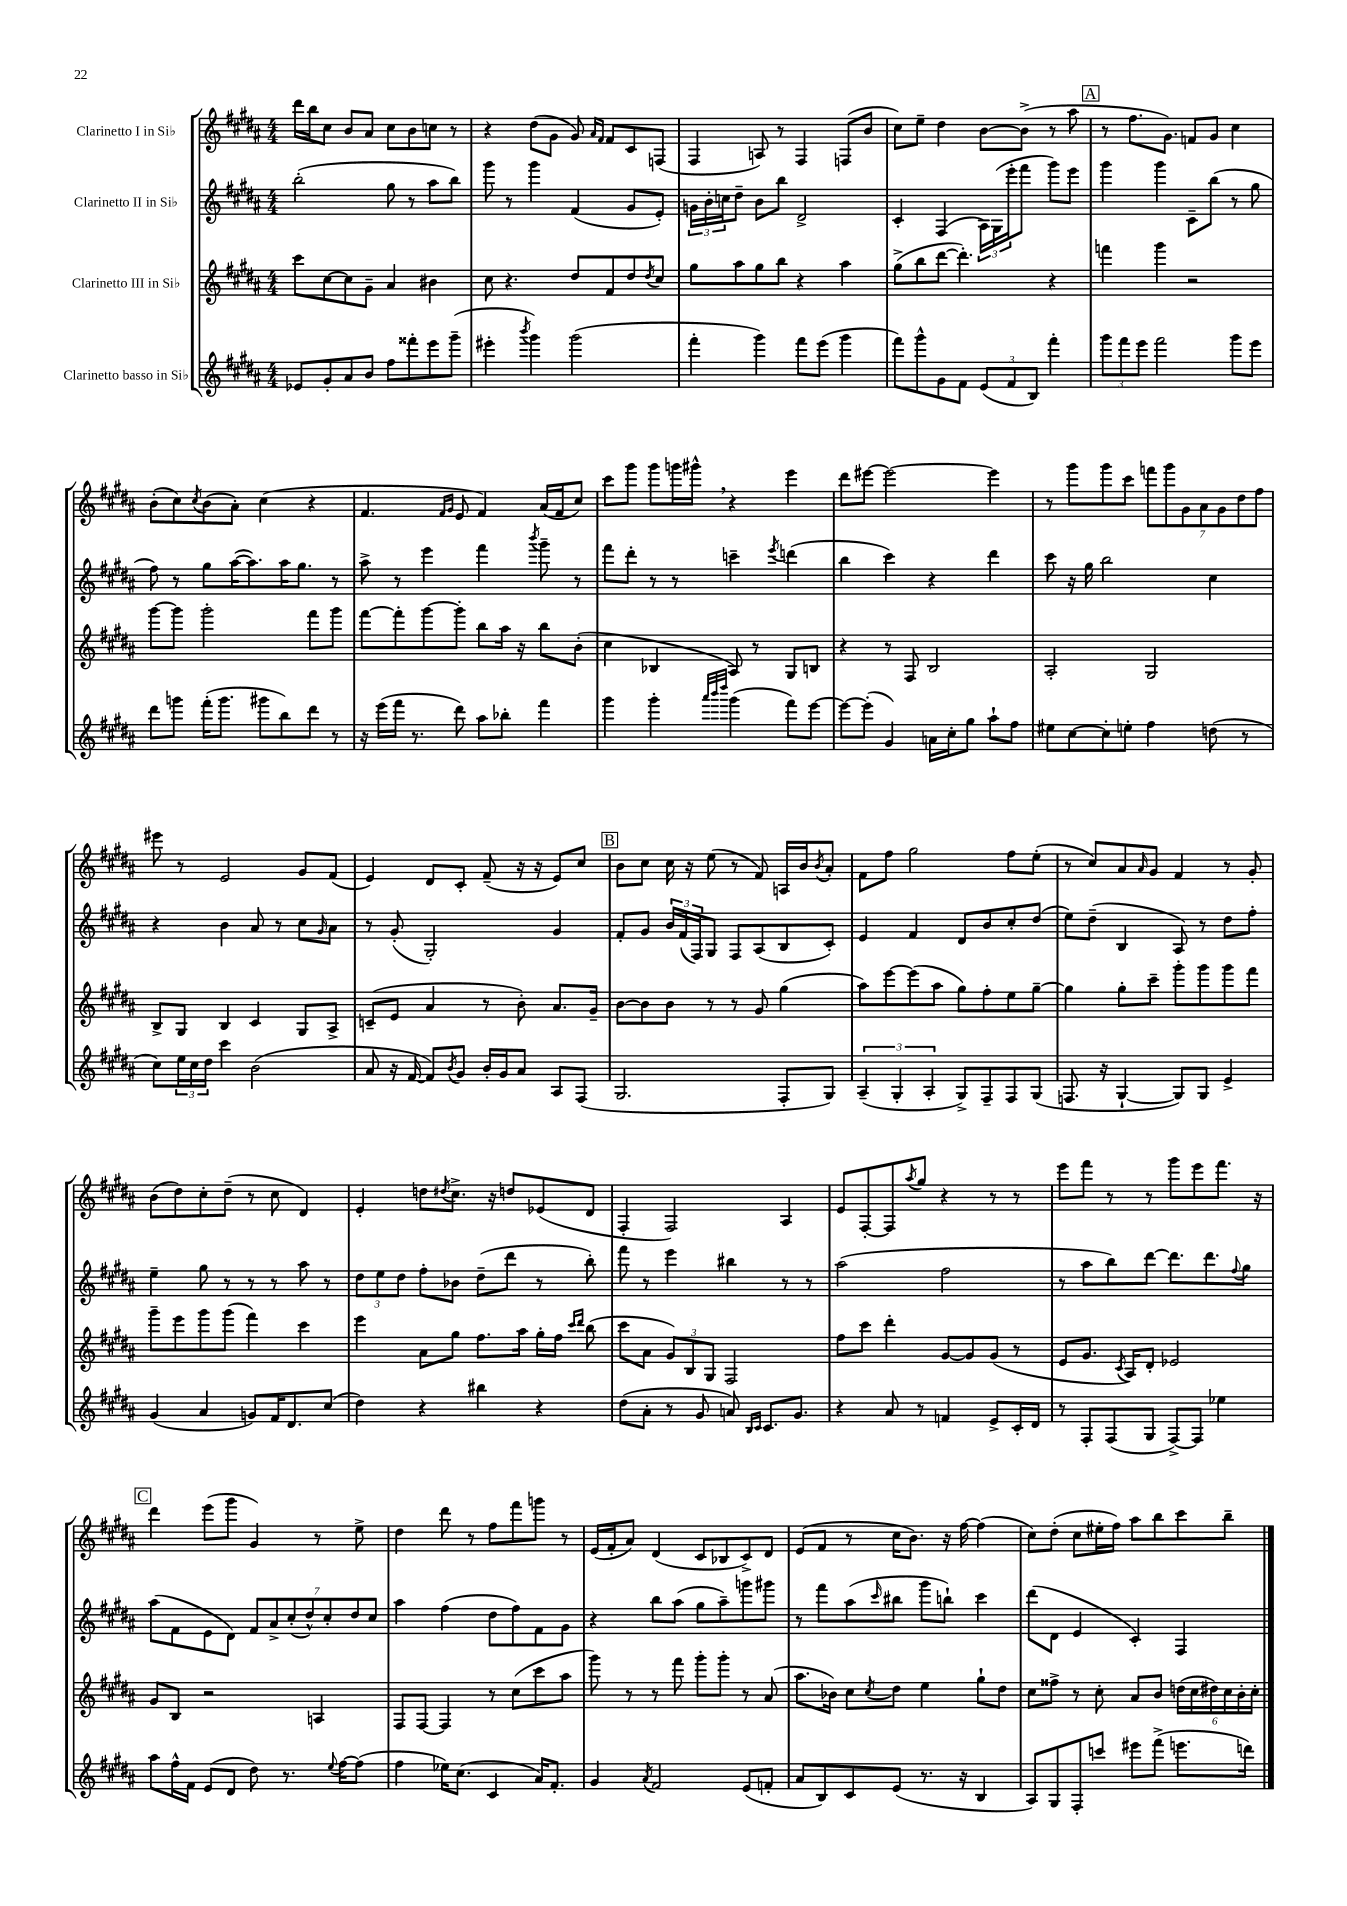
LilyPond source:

<<
\new StaffGroup <<
\new Staff = "s0" \with { instrumentName = "Clarinetto I in Sib" } {
    \clef treble \key b \major \numericTimeSignature \time 4/4
    dis'''16 b''16 cis''8 b'8 ais'8 cis''8 b'8 c''8 r8 |
    r4 dis''8( gis'8 gis'8) \grace { ais'16 fis'16 } fis'8 cis'8 f8( |
    fis4 a8) r8 fis4 f8( b'8 |
    cis''8) e''8-- dis''4 b'8~ b'8->( r8 ais''8 |
    \mark \markup { \box "A" } r8 fis''8. gis'8.) f'8 gis'8 cis''4 |
    b'8-.( cis''8) \acciaccatura { cis''8 } b'8( ais'8-.) cis''4( r4 |
    fis'4. \grace { fis'16 gis'16 } e'8 fis'4) ais'16( fis'16 cis''8) |
    cis'''8 gis'''8 gis'''8 g'''16 gis'''16-^ \breathe r4 e'''4 |
    dis'''8 eis'''8~ eis'''2~ eis'''4 |
    r8 gis'''8 gis'''8 cis'''8 \tuplet 7/4 { f'''8 gis'''8 gis'8 ais'8 gis'8 dis''8 fis''8 } |
    eis'''8 r8 e'2 gis'8 fis'8( |
    e'4) dis'8 cis'8-. fis'8--( r16 r16 e'8) cis''8 |
    \mark \markup { \box "B" } b'8 cis''8 cis''16 r16 e''8( r8 fis'8) a16 b'16 \acciaccatura { b'8 } ais'8-. |
    fis'8 fis''8 gis''2 fis''8 e''8-.( |
    r8 cis''8) ais'8 \grace { ais'16 } gis'8 fis'4 r8 gis'8-. |
    b'8( dis''8) cis''8-. dis''8--( r8 cis''8 dis'4) |
    e'4-. d''8 \acciaccatura { dis''8 } cis''8.-> r16 d''8 ees'8( dis'8 |
    fis4-. fis2) ais4 |
    e'8 fis8~-. fis8 \acciaccatura { ais''8 } gis''8 r4 r8 r8 |
    e'''8 fis'''8 r8 r8 gis'''8 e'''8 fis'''8. r16 |
    \mark \markup { \box "C" } dis'''4 e'''8( gis'''8 gis'4) r8 e''8-> |
    dis''4 dis'''8 r8 fis''8 fis'''8 g'''8 r8 |
    e'16( fis'16-. ais'8) dis'4( cis'8 bes8 cis'8->) dis'8 |
    e'8( fis'8 r8 cis''16 b'8.) r16 fis''16~ fis''4( |
    cis''8) dis''8-.( cis''8 eis''16-. fis''16) ais''8 b''8 cis'''8 b''8-- \bar "|." |
}
\new Staff = "s1" \with { instrumentName = "Clarinetto II in Sib" } {
    \clef treble \key b \major \numericTimeSignature \time 4/4
    b''2-.( gis''8 r8 ais''8 b''8) |
    gis'''8 r8 gis'''4 fis'4( gis'8 e'8-.) |
    \tuplet 3/2 { g'16 b'16-. c''16 } dis''8-- b'8 b''8 dis'2-> |
    cis'4-. fis4( \tuplet 3/2 { ais16) gis16( e'''16-. } fis'''8 gis'''8) e'''8 |
    \mark \markup { \box "A" } gis'''4 gis'''4 cis'8-- b''8( r8 gis''8 |
    fis''8) r8 gis''8 ais''16~( ais''8.) ais''16 gis''8. r8 |
    ais''8-> r8 e'''4 fis'''4 \acciaccatura { b'''8 } gis'''8-- r8 |
    fis'''8 dis'''8-. r8 r8 c'''4-- \acciaccatura { e'''8 } d'''4( |
    b''4 cis'''4) r4 dis'''4 |
    cis'''8 r16 gis''16 b''2 cis''4 |
    r4 b'4 ais'8 r8 cis''8 \grace { gis'16 } ais'8 |
    r8 gis'8-.( gis2-.) gis'4 |
    \mark \markup { \box "B" } fis'8-. gis'8 \tuplet 3/2 { b'16 fis'16( fis16) } gis8 fis8 ais8( b8 cis'8-.) |
    e'4 fis'4 dis'8 b'8 cis''8-. dis''8( |
    e''8) dis''8--( b4 ais8) r8 dis''8 fis''8-. |
    e''4-- gis''8 r8 r8 r8 ais''8 r8 |
    \tuplet 3/2 { dis''8 e''8 dis''8 } fis''8-. bes'8 dis''8--( dis'''8 r8 b''8-.) |
    fis'''8 r8 e'''4 bis''4 r8 r8 |
    ais''2( fis''2 |
    r8 ais''8 b''8) dis'''8~ dis'''8. dis'''8. \appoggiatura { fis''8 } gis''8 |
    \mark \markup { \box "C" } ais''8( fis'8 e'8 dis'8) \tuplet 7/4 { fis'8 ais'8-> cis''8-.( dis''8-^) cis''8-. dis''8 cis''8 } |
    ais''4 fis''4( dis''8 fis''8) fis'8 gis'8 |
    r4 b''8 ais''8( gis''8 ais''8--) g'''8 gis'''8 |
    r8 fis'''8 ais''8( \grace { cis'''16 } bis''8 gis'''8 b''8-!) cis'''4 |
    dis'''8( dis'8 e'4 cis'4-.) fis4 \bar "|." |
}
\new Staff = "s2" \with { instrumentName = "Clarinetto III in Sib" } {
    \clef treble \key b \major \numericTimeSignature \time 4/4
    cis'''8 cis''8~ cis''8 gis'8-- ais'4 bis'4 |
    cis''8 r4. dis''8 fis'8 dis''8 \acciaccatura { dis''8 } cis''8 |
    gis''8 ais''8 gis''8 b''8 r4 ais''4 |
    gis''8->( b''8 dis'''8~ dis'''4.-.) r4 |
    \mark \markup { \box "A" } f'''4 gis'''4 r2 |
    gis'''8~ gis'''8 gis'''2-. fis'''8 gis'''8 |
    fis'''8~ fis'''8-. gis'''8~ gis'''8-. b''8 ais''16 r16 b''8 b'8-.( |
    cis''4 bes4 ais8) r8 gis8 b8 |
    r4 r8 fis8 b2 |
    ais2-. gis2 |
    b8-> gis8 b4 cis'4 gis8 ais8-> |
    c'8--( e'8 ais'4 r8 b'8-.) ais'8. gis'16-- |
    \mark \markup { \box "B" } b'8~ b'8 b'8 r8 r8 gis'8 gis''4( |
    ais''8) e'''8~ e'''8( ais''8 gis''8) fis''8-. e''8 gis''8~-- |
    gis''4 gis''8-. cis'''8-- gis'''8-. gis'''8 gis'''8 fis'''8 |
    gis'''8-- e'''8 gis'''8 gis'''8( fis'''4) cis'''4 |
    e'''4 ais'8 gis''8 fis''8. ais''16 gis''16-. fis''16 \grace { cis'''16 dis'''16 } b''8( |
    cis'''8 ais'8 \tuplet 3/2 { gis'8) b8 gis8 } fis2 |
    fis''8 cis'''8 dis'''4-. gis'8~ gis'8 gis'8( r8 |
    e'8 gis'8. \acciaccatura { cis'8 } ais16) dis'8-. ees'2 |
    \mark \markup { \box "C" } gis'8 b8 r2 a4 |
    fis8 fis8~ fis4 r8 cis''8( cis'''8 ais''8 |
    gis'''8) r8 r8 fis'''8 gis'''8-. gis'''8-. r8 ais'8( |
    ais''8. bes'16) cis''8 \acciaccatura { cis''8 } dis''8 e''4 gis''8-! dis''8 |
    cis''8 fisis''8-> r8 cis''8-. ais'8 b'8 \tuplet 6/4 { d''16( cis''16 dis''16) cis''16 b'16-. cis''16-. } \bar "|." |
}
\new Staff = "s3" \with { instrumentName = "Clarinetto basso in Sib" } {
    \clef treble \key b \major \numericTimeSignature \time 4/4
    ees'8 gis'8-. ais'8 b'8 fis''8 fisis'''8-. e'''8 gis'''8--( |
    eis'''4-. \acciaccatura { b'''8 } gis'''4) gis'''2( |
    fis'''4-. gis'''4) fis'''8 e'''8( gis'''4 |
    fis'''8) gis'''8-^ gis'8 fis'8 \tuplet 3/2 { e'8( fis'8 b8) } fis'''4-. |
    \mark \markup { \box "A" } \tuplet 3/2 { gis'''8 fis'''8 e'''8 } fis'''2 gis'''8 e'''8 |
    dis'''8 g'''8 fis'''16-.( g'''8. gis'''8 b''8) dis'''8 r8 |
    r16 e'''16( fis'''16 r8. dis'''8) ais''8 bes''8-. fis'''4 |
    gis'''4 gis'''4-. \grace { ais'''32 b'''32 dis''''32 } gis'''4( fis'''8) e'''8~ |
    e'''8~ e'''8-.( gis'4) a'16 cis''16-. gis''8 ais''8-! fis''8 |
    eis''8 cis''8~ cis''8-. e''8-. fis''4 d''8( r8 |
    cis''8) \tuplet 3/2 { e''16 cis''16 dis''16 } cis'''4 b'2( |
    ais'8 r16 fis'16~ fis'8) \acciaccatura { b'8 } gis'8 b'16-. gis'16 ais'8 ais8 fis8( |
    \mark \markup { \box "B" } gis2. fis8-. gis8) |
    \tuplet 3/2 { ais4--( gis4-. ais4-. } gis8->) fis8-- fis8 gis8( |
    f8. r16 gis4~-! gis8) gis8 e'4-> |
    gis'4( ais'4 g'8) fis'16 dis'8. cis''8( |
    dis''4) r4 bis''4 r4 |
    dis''8( ais'8-. r8 gis'8 a'8) \grace { b16 cis'16 } cis'8. gis'8. |
    r4 ais'8 r8 f'4 e'8-> cis'16-. dis'16 |
    r8 fis8-. fis8( gis8 fis8~->) fis8 ees''4 |
    \mark \markup { \box "C" } ais''8 fis''16-^ fis'16 e'8( dis'8 dis''8) r8. \appoggiatura { e''8 } fis''16~ fis''8( |
    fis''4 ees''16) cis''8.( cis'4 ais'16) fis'8.-. |
    gis'4 \acciaccatura { ais'8 } fis'2 e'8( f'8-. |
    ais'8 b8) cis'8 e'8( r8. r16 b4 |
    ais8) gis8 fis8-. c'''8 eis'''8 fis'''8->( e'''8. d'''16) \bar "|." |
}
>>
>>
\layout { \context { \Score \remove "Bar_number_engraver" } }
